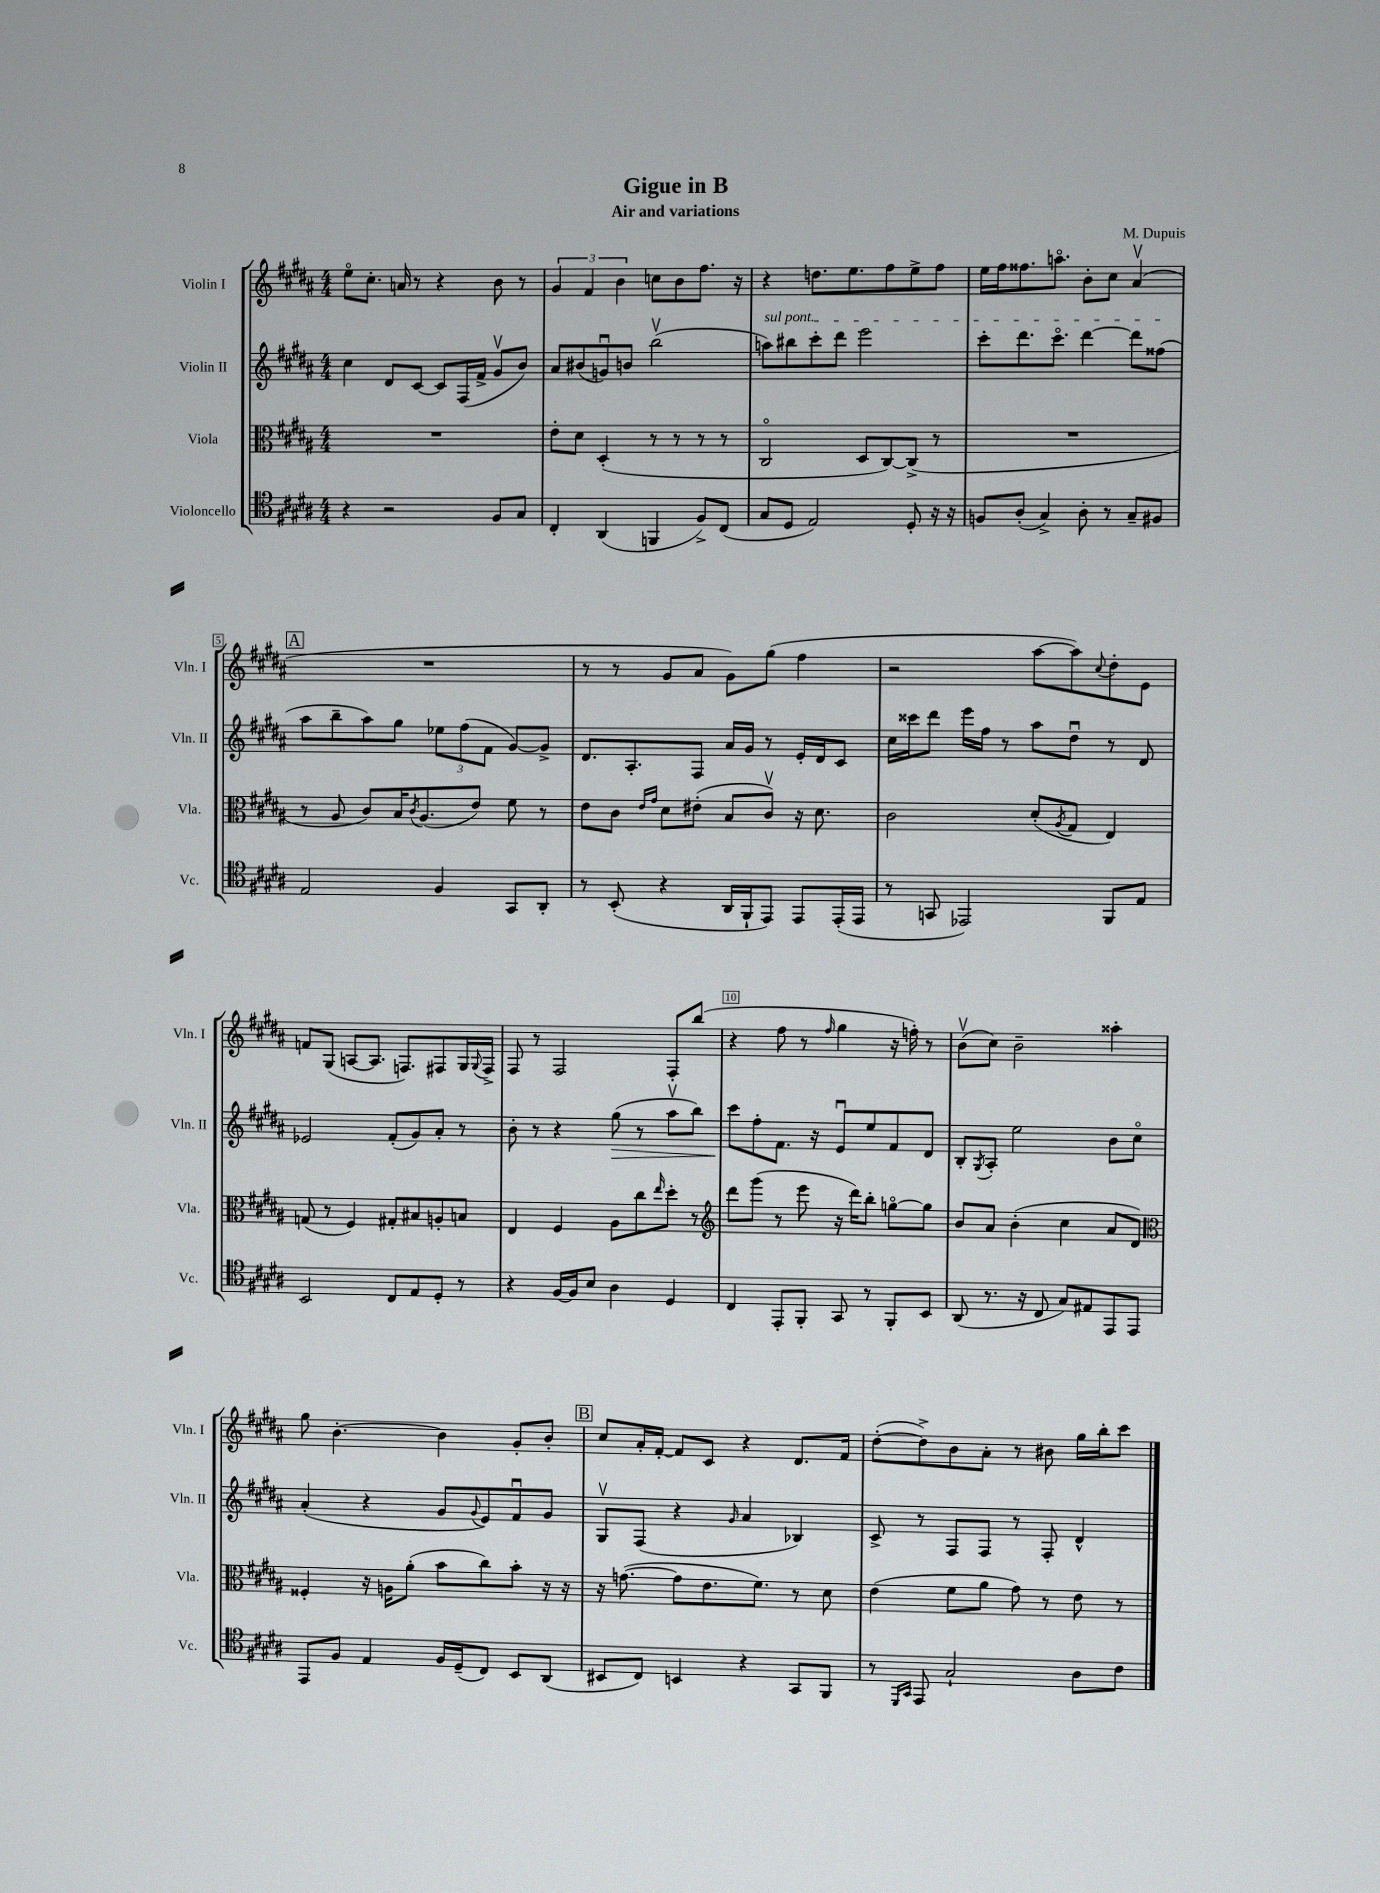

**kern	**kern	**kern	**kern
*staff4	*staff3	*staff2	*staff1
*clefC4	*clefC3	*clefG2	*clefG2
*k[f#c#g#d#a#]	*k[f#c#g#d#a#]	*k[f#c#g#d#a#]	*k[f#c#g#d#a#]
*M4/4	*M4/4	*M4/4	*M4/4
4r	1r	4cc#	8eeo
.	.	.	8.cc#'
2r	.	8d#	.
.	.	.	16a
.	.	[8c#	8r
.	.	8c#]	4r
.	.	(16F#	.
.	.	16f#^	.
8F#	.	8g#v	8b
8G#	.	8b)	8r
=	=	=	=
4C#'	8e'	8a#	6g#
.	8d#	(8b#	.
.	.	.	6f#
(4AA#	(4D#'	8gu)	.
.	.	.	6b
.	.	8b	.
4FF	8r	(2bbv	8cc
.	8r	.	8b
8F#^)	8r	.	8.ff#
(8C#	8r	.	.
.	.	.	16r
=	=	=	=
8G#	2C#o	8aa)	4r
8D#	.	8bb#	.
2E)	.	8ccc#'	8.dd
.	.	8ddd#	.
.	.	.	8.ee
.	8D#	2eee	.
.	[8C#)	.	8ff#
8D#'	(8C#^]	.	8ee^
16r	8r	.	8ff#
16r	.	.	.
=	=	=	=
8F	1r	8ccc#'	16ee
.	.	.	16ff#
(8A#'	.	8.ddd#	8.ff##
4G#^)	.	.	.
.	.	8.ccc#o	8.aao
8A#'	.	[4ddd#	8b'
8r	.	.	8cc#
8G#~	.	8ddd#]	(4a#v
8F#	.	(8ff##	.
=	=	=	=
2E	8r	8aa#	1r
.	8A#	8bb~	.
.	8c#)	8aa#)	.
.	16B	8gg#	.
.	8qc#	.	.
.	(8.A#	.	.
4F#	.	12ee-	.
.	.	(12ff#	.
.	8e)	.	.
.	.	12f#	.
8GG#	8f#	[8g#)	.
8AA#'	8r	8g#^]	.
=	=	=	=
8r	8e	8.d#	8r
(8BB'	8c#	.	8r
.	.	8.A#'	.
.	16qqe	.	.
.	16qqg#	.	.
4r	8d#	.	8g#
.	(8e#'	8F#	8a#
16AA#	8B	16a#	8g#)
16FF#`	.	16g#	.
8EE)	8c#v)	8r	(8gg#
8EE	16r	16e'	4ff#
.	8.d#	16d#	.
(16EE'	.	8c#	.
16EE	.	.	.
=	=	=	=
8r	2c#	16cc#	2r
.	.	16ccc##	.
8GG	.	8ddd#	.
2EE-)	.	16eee	.
.	.	16ff#	.
.	.	8r	.
.	(8d#'	8aa#	[8aa#
.	8qA#	.	.
.	8G#	8dd#u	8aa#])
.	.	.	8qqcc#
8FF#	4E)	8r	8dd#'
8E	.	8d#	8e
=	=	=	=
2BB	(8G	2e-	8f
.	8r	.	(8G#
.	4F#)	.	[8A
.	.	.	8.A]
8C#	8G#'	(8f#'	.
.	.	.	8.F)
8E	8B#	8g#)	.
8D#'	8A'	8a#'	8F#
8r	8B	8r	16G#
.	.	.	8qqG#
.	.	.	16F#^
=	=	=	=
4r	4E	8b'	8F#
.	.	8r	8r
[16F#	4F#	4r	2F#
16F#]	.	.	.
8B	.	.	.
4A#	8A#	(8gg#	.
.	8cc#	8r	.
.	16qqee	.	.
4D#	8dd#'	8aa#v	8F#'
.	8r	8bb)	(8bb
=	=	=	=
*	*clefG2	*	*
4C#	8ddd#	8ccc#	4r
.	(8ggg#	8ff#'	.
8EE'	8r	8.f#	8ff#
8FF#'	8eee	.	8r
.	.	16r	.
.	.	.	16qqff#
8GG#	16r	8eu	4gg#
.	16ddd#)	.	.
8r	8bb'	8ee	.
8FF#'	[8ggo	8f#	16r
.	.	.	16ff')
8BB	8gg]	8d#	8r
=	=	=	=
(8AA#	8b	8B'	(8bv
.	.	8qG#	.
8.r	8a#	8A#'	8cc#)
.	(4b'	2ee	2b~
16r	.	.	.
8C#	.	.	.
8G#)	4cc#	.	.
8E#	.	.	.
8EE	8a#	8b	4aa##'
8EE	8d#)	8cc#o	.
=	=	=	=
*	*clefC3	*	*
8EE	4F##'	(4a#'	8gg#
8F#	.	.	[4.b'
4E	16r	4r	.
.	16A	.	.
.	(8a#'	.	.
16F#	8b	8g#	4b]
(16D#~	.	.	.
.	.	8qqg#	.
8C#)	8cc#)	8e)	.
8BB	8b'	8f#u	8g#'
(8AA#	16r	8g#	8b'
.	16r	.	.
=	=	=	=
8BB#	16r	8G#v	8cc#
.	([8.g	.	.
8C#)	.	(8F#	16a#'
.	.	.	[16f#'
4BB	8g]	4r	8f#]
.	8.e	.	8c#
.	.	16qqg#	.
4r	.	4a#	4r
.	8.f#)	.	.
8GG#	8r	4B-)	8.d#
8FF#	8d#	.	.
.	.	.	16f#
=	=	=	=
8r	(4e	8c#^	([8dd#'
16qqDD#	.	.	.
16qqGG#	.	.	.
8EE	.	8r	8dd#^])
2G#`	8f#	8F#	8b
.	8a#	8F#	8a#'
.	8g#)	8r	8r
.	8r	8F#'	8b#
8A#	8e	4d#^^	16gg#
.	.	.	16bb'
8c#	8r	.	8ccc#
==	==	==	==
*-	*-	*-	*-
